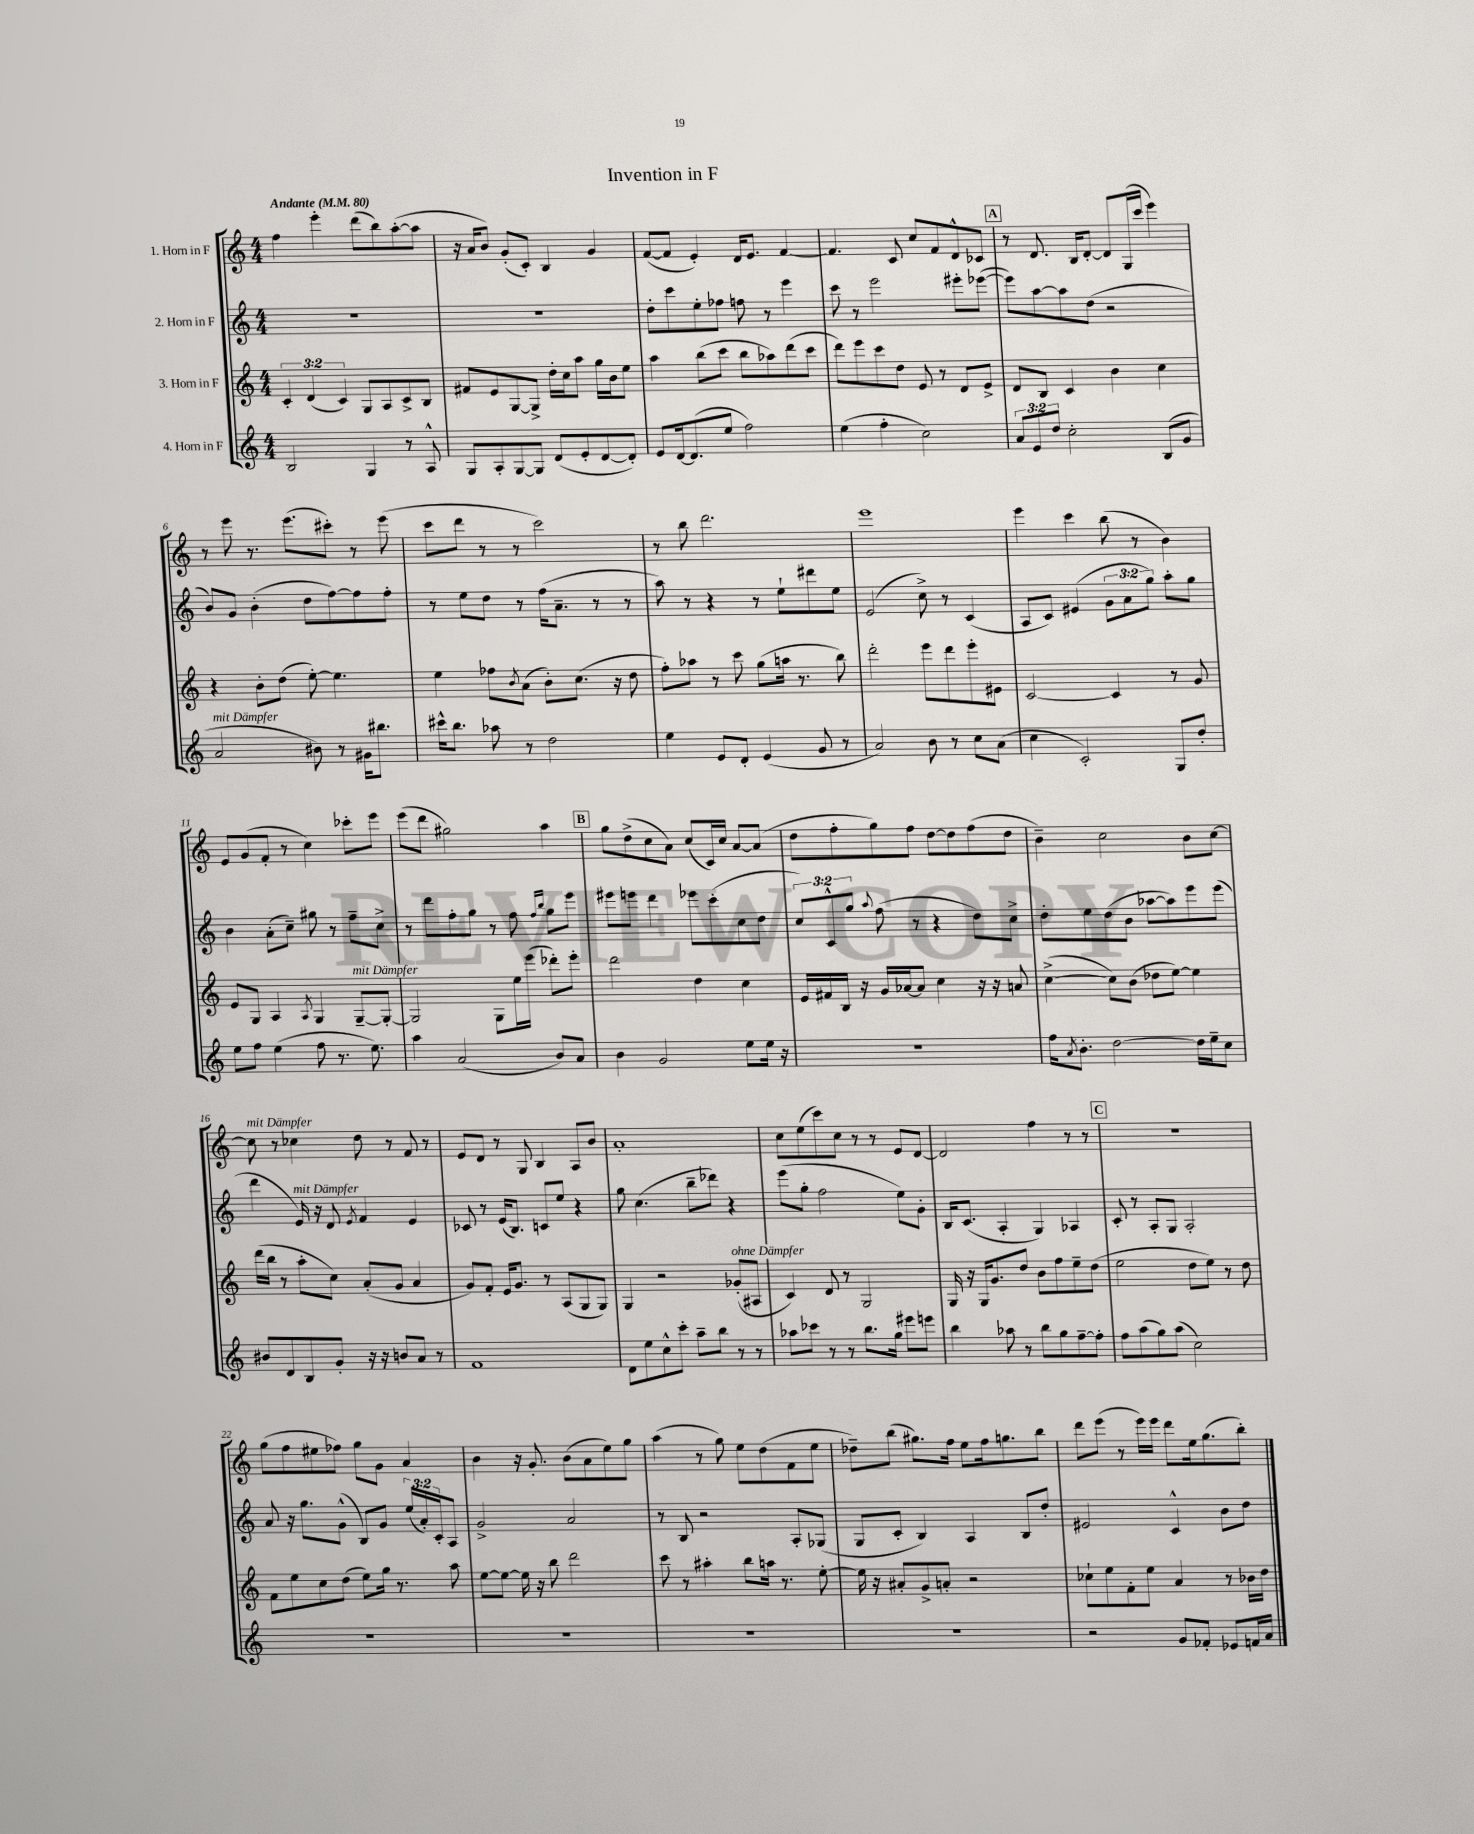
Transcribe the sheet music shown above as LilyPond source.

\header { title = "Invention in F" }
<<
\new StaffGroup <<
\new Staff = "s0" \with { instrumentName = "1. Horn in F" } {
    \clef treble \key c \major \numericTimeSignature \time 4/4 \tempo "Andante" 4 = 80
    f''4 e'''4-. d'''8( b''8) a''8~-.( a''8 |
    r16 a'16 b'8) g'8-.( c'8-.) b4 g'4 |
    f'8~( f'8 e'4-.) d'16 e'8. f'4~ |
    f'4. c'8 c''8 f'8 d'8-^ ces'8 |
    \mark \markup { \box "A" } r8 d'8. b16 d'8~-. d'8 g16( c'''16 e'''4) |
    r8 e'''8 r8. e'''8.( cis'''8-.) r8 e'''8( |
    c'''8 d'''8 r8 r8 c'''2) |
    r8 b''8 d'''2. |
    e'''1 |
    e'''4 c'''4 b''8( r8 b'4) |
    e'8 g'8( f'8-. r8 c''4) ces'''8-. e'''8 |
    e'''8( d'''8 gis''2) a''4 |
    \mark \markup { \box "B" } g''8 d''8->( c''8 a'8) c''8( c'16) c''16 a'8~ a'8( |
    d''8 f''8-. g''8) f''8 d''8~ d''8 f''8( d''8 |
    b'4--) c''2 b'8 c''8~ |
    c''8^\markup { \italic "mit Dämpfer" } r8 ces''4 d''8 r8 f'8 r8 |
    e'8 d'8 r8 g8 b4 a8 b'8 |
    a'1-. |
    c''8 e''8( c'''8) c''8 r8 r8 e'8 d'8~ |
    d'2 f''4 r8 r8 |
    \mark \markup { \box "C" } r1 |
    g''8( f''8 eis''8 fes''8) g''8 g'8 a'4 |
    b'4 r16 g'8.-. b'8( a'8 e''8) g''8 |
    a''4( r8 g''8) e''8 d''8( f'8 e''8 |
    des''8--) b''8( gis''8.) f''16 e''8 f''16 g''8. b''8 |
    d'''8 e'''8( r8 e'''16) e'''16 d'''8 e''16 g''8.( b''8-.) \bar "|." |
}
\new Staff = "s1" \with { instrumentName = "2. Horn in F" } {
    \clef treble \key c \major \numericTimeSignature \time 4/4 \override Staff.TupletNumber.text = #tuplet-number::calc-fraction-text
    R1 |
    R1 |
    d''8-. c'''8 e''8-. fes''8 f''8 r8 e'''4 |
    c'''8 r8 e'''2 eis'''8-. ees'''8~( |
    \mark \markup { \box "A" } ees'''8) a''8~ a''8 d''8( r2 |
    b'8) g'8 b'4-.( d''8 f''8~) f''8 f''8-. |
    r8 e''8 d''8 r8 f''16( a'8.-- r8 r8 |
    a''8) r8 r4 r8 e''8-! dis'''8 e''8 |
    e'2( c''8->) r8 c'4( |
    a8 c'8) eis'4( \tuplet 3/2 { g'8 a'8 g''8) } a''8-. g''8 |
    b'4 a'8-.( c''8--) gis''8 r8 f''8-- c''8-> |
    r8 d'''8 f''8-. g''8 r8 f''8 \grace { f''16 b''16 } g''8 e'''8 |
    \mark \markup { \box "B" } eis'''8 e'''8 d'''4 ees'''8 c'''8-.( c''8 d''8 |
    \tuplet 3/2 { c''8) c'8-^ g''8 } \appoggiatura { a''8 } f''8( r8 r4 d''8) c''8-> |
    d''8-. e''8 d''8( b'8 aes''8~ aes''8) e'''8 e'''8( |
    d'''4 e'16^\markup { \italic "mit Dämpfer" }) r16 d'8 \acciaccatura { e'8 } f'4 e'4 |
    ces'8 r8 e'16( b8.) c'8 e''8 r4 |
    g''8 c''4.( b''8-- des'''8) r4 |
    e'''8( g''8-. f''2 e''8) g'8-. |
    b16 c'8.( a4-. g4) aes4 |
    \mark \markup { \box "C" } c'8-. r8 a8-. g8 a2-. |
    a'8 r16 g''8. g'8-^( b8) g'8 \tuplet 3/2 { e''16( a'16-.) c'16-. } a8 |
    g'2-> a'2 |
    r8 b8 r2 a8-. ges8( |
    g8 c'8-. b4) a4 b8 d''8-. |
    eis'2 c'4-^ b'8 d''8 \bar "|." |
}
\new Staff = "s2" \with { instrumentName = "3. Horn in F" } {
    \clef treble \key c \major \numericTimeSignature \time 4/4 \override Staff.TupletNumber.text = #tuplet-number::calc-fraction-text
    \tuplet 3/2 { c'4-. d'4( c'4) } g8 a8 c'8-> b8 |
    fis'8 e'8 g8~ g8-> d''16-. c''16 a''8 g''16 b'16 e''8 |
    a''4 b''8( c'''8 b''8 aes''8) d'''8( c'''8 |
    d'''8) e'''8 c'''8 d''8 e'8 r8 d'8 e'8-> |
    \mark \markup { \box "A" } d'8 b8 c'4 b'4 c''4 |
    r4 b'8-. d''8( e''8~-.) e''4. |
    e''4 fes''8 \acciaccatura { b'8 } a'8( b'8-.) c''8.( r16 d''8 |
    f''8-.) aes''8 r8 c'''8 g''8( a''16 r8. b''8) |
    d'''2-. e'''8 d'''8 e'''8-. eis'8 |
    c'2~ c'4 r8 g'8 |
    e'8 g8 a4 \acciaccatura { a8 } g4 g8~--^\markup { \italic "mit Dämpfer" } g8~-. |
    g2 g8 e''16 e'''16( des'''8-.) e'''8-. |
    \mark \markup { \box "B" } d'''2 d''4 c''4 |
    e'16 fis'16 b16 r16 g'16 aes'16~ aes'8 c''4 r16 r16 a'8 |
    c''4~->( c''8) b'8( des''8 e''8~) e''4 |
    d'''16( b''16 r8 a''8-. c''8) a'8-.( g'8 a'4 |
    g'8) f'8-. e'16 g'8. r8 a8( g8 g8) |
    g4 r2 ges'8-.^\markup { \italic "ohne Dämpfer" }( ais8 |
    c'4) d'8 r8 g2 |
    g16 r16 g16 g'8. d''8 b'8 f''8 e''8-- d''8( |
    \mark \markup { \box "C" } e''2 d''8 e''8) r8 d''8 |
    f'8 e''8 c''8 d''8( e''8) g''16 r8. a''8 |
    e''8~ e''8~ e''16 r16 b''8 d'''2 |
    c'''8 r8 ais''4-. b''8 a''16 r8. e''8~-. |
    e''16 r16 ais'8-. g'8-> a'8-. r2 |
    ces''8-! e''8 f'8-. e''8 a'4 r8 bes'16 d''16 \bar "|." |
}
\new Staff = "s3" \with { instrumentName = "4. Horn in F" } {
    \clef treble \key c \major \numericTimeSignature \time 4/4 \override Staff.TupletNumber.text = #tuplet-number::calc-fraction-text
    b2 g4 r8 a8-^ |
    g8 a8-. g8~ g8 d'8( e'8-. d'8~ d'8-.) |
    e'8 d'16~ d'8.( e''8 f''2) |
    e''4( f''4-. c''2) |
    \mark \markup { \box "A" } \tuplet 3/2 { a'8 e'8 d''8 } c''2-. b8( g'8 |
    a'2^\markup { \italic "mit Dämpfer" } bis'8) r8 gis'16 bis''8. |
    cis'''16-^ b''8. aes''8 r8 d''2 |
    e''4 e'8 d'8-. e'4( g'8 r8 |
    a'2) b'8 r8 c''8 a'8( |
    c''4 c'2-.) g8 d''8-. |
    e''8 f''8 e''4( f''8 r8. e''8.) |
    a''4 a'2( b'8) a'8 |
    \mark \markup { \box "B" } b'4 g'2 e''8 e''16 r16 |
    R1 |
    f''16 \acciaccatura { a'8 } b'8.-. d''2~ d''16 e''16-- c''8 |
    bis'8 d'8 b8 g'8-. r16 r16 b'8 a'8 r8 |
    f'1 |
    d'8 e''8 c''8-^ c'''8-. a''8-- b''8 r8 r8 |
    aes''8 ces'''8 r8 r8 b''8. g''16 eis'''8 e'''8 |
    b''4 aes''8 r8 b''8 g''8 f''8~-- f''8-. |
    \mark \markup { \box "C" } f''8 a''8( g''8) a''8( c''2) |
    R1 |
    R1 |
    R1 |
    R1 |
    r2 g'8 fes'8-. ees'8 f'16 a'16 \bar "|." |
}
>>
>>
